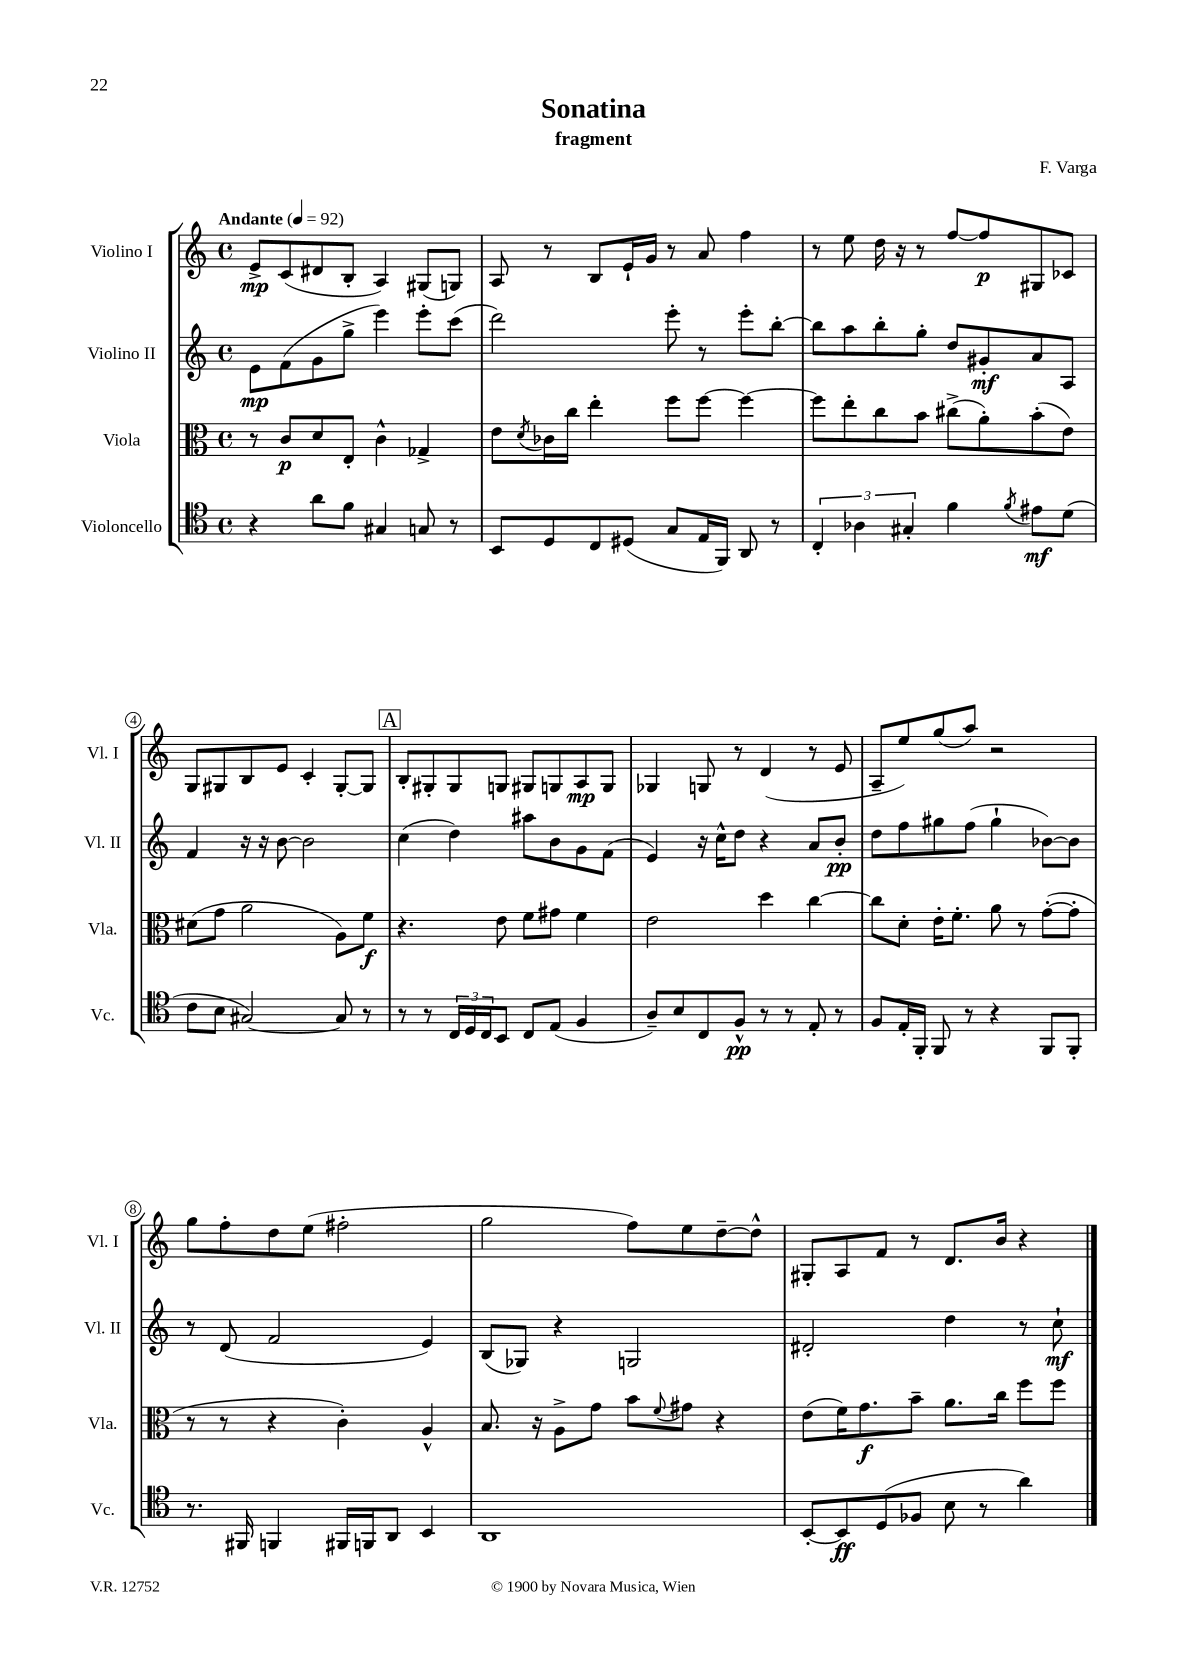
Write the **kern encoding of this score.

**kern	**kern	**kern	**kern
*staff4	*staff3	*staff2	*staff1
*clefC4	*clefC3	*clefG2	*clefG2
*k[]	*k[]	*k[]	*k[]
*M4/4	*M4/4	*M4/4	*M4/4
*met(c)	*met(c)	*met(c)	*met(c)
*MM92	*MM92	*MM92	*MM92
4r	8r	8e	8e^
.	8c	(8f	(8c
8a	8d	8g	8d#
8f	8E'	8gg^	8B'
4G#	4c^^	4eee)	4A)
8G	4G-^	8eee'	(8G#
8r	.	(8ccc	8G)
=	=	=	=
8BB	8e	2ddd)	8A
.	8qd	.	.
8D	16c-	.	8r
.	16cc	.	.
8C	4ee'	.	8B
(8D#	.	.	16e`
.	.	.	16g
8G	8ff	8eee'	8r
16E	[8ff	8r	8a
16FF)	.	.	.
8AA	4ff_	8eee'	4ff
8r	.	[8bb'	.
=	=	=	=
6C'	8ff]	8bb]	8r
.	8ee'	8aa	8ee
6A-	.	.	.
.	8cc	8bb'	16dd
.	.	.	16r
6G#'	.	.	.
.	8b	8gg'	8r
4f	(8cc#^	8dd	[8ff
.	8a')	8g#'	8ff]
8qf	.	.	.
8e#	(8b'	8a	8G#
(8d	8e)	8A	8c-
=	=	=	=
8c	(8d#	4f	8G
8B	8g	.	8G#
[2G#)	2a	16r	8B
.	.	16r	.
.	.	[8b	8e
.	.	2b]	4c'
8G#]	8A)	.	[8G#'
8r	8f	.	8G#]
=	=	=	=
8r	4.r	(4cc	8B'
8r	.	.	8G#'
24C	.	4dd)	8G#
24D	.	.	.
24C	.	.	.
8BB	8e	.	8G
8C	8f	8aa#	8G#
(8E	8g#	8b	8G
4F	4f	8g	8A
.	.	(8f	8G
=	=	=	=
8A~)	2e	4e)	4G-
8B	.	.	.
8C	.	16r	8G
.	.	16cc^^	.
8F^^	.	8dd	8r
8r	4dd	4r	(4d
8r	.	.	.
8E'	[4cc	8a	8r
8r	.	8b'	8e
=	=	=	=
8F	8cc]	8dd	8A~
16E'	8d'	8ff	8ee)
16FF'	.	.	.
8FF	16e'	8gg#	(8gg
.	8.f'	.	.
8r	.	(8ff	8aa)
4r	8a	4gg#`	2r
.	8r	.	.
8FF	([8g'	[8b-)	.
8FF'	8g']	8b-]	.
=	=	=	=
8.r	8r	8r	8gg
.	8r	(8d	8ff'
16FF#	.	.	.
4FF	4r	2f	8dd
.	.	.	(8ee
16FF#	4c')	.	2ff#'
16FF	.	.	.
8AA	.	.	.
4BB	4A^^	4e)	.
=	=	=	=
1AA	8.B	(8B	2gg
.	.	8G-)	.
.	16r	.	.
.	8A^	4r	.
.	8g	.	.
.	8b	2G	8ff)
.	8qqf	.	.
.	8g#	.	8ee
.	4r	.	[8dd~
.	.	.	8dd^^]
=	=	=	=
[8BB'	(8e	2d#'	8G#'
8BB]	16f)	.	8A
.	8.g	.	.
(8D	.	.	8f
8F-	8b~	.	8r
8B	8.a	4dd	8.d
8r	.	.	.
.	16cc	.	16b
4a)	8ff	8r	4r
.	8ff	8cc`	.
==	==	==	==
*-	*-	*-	*-
